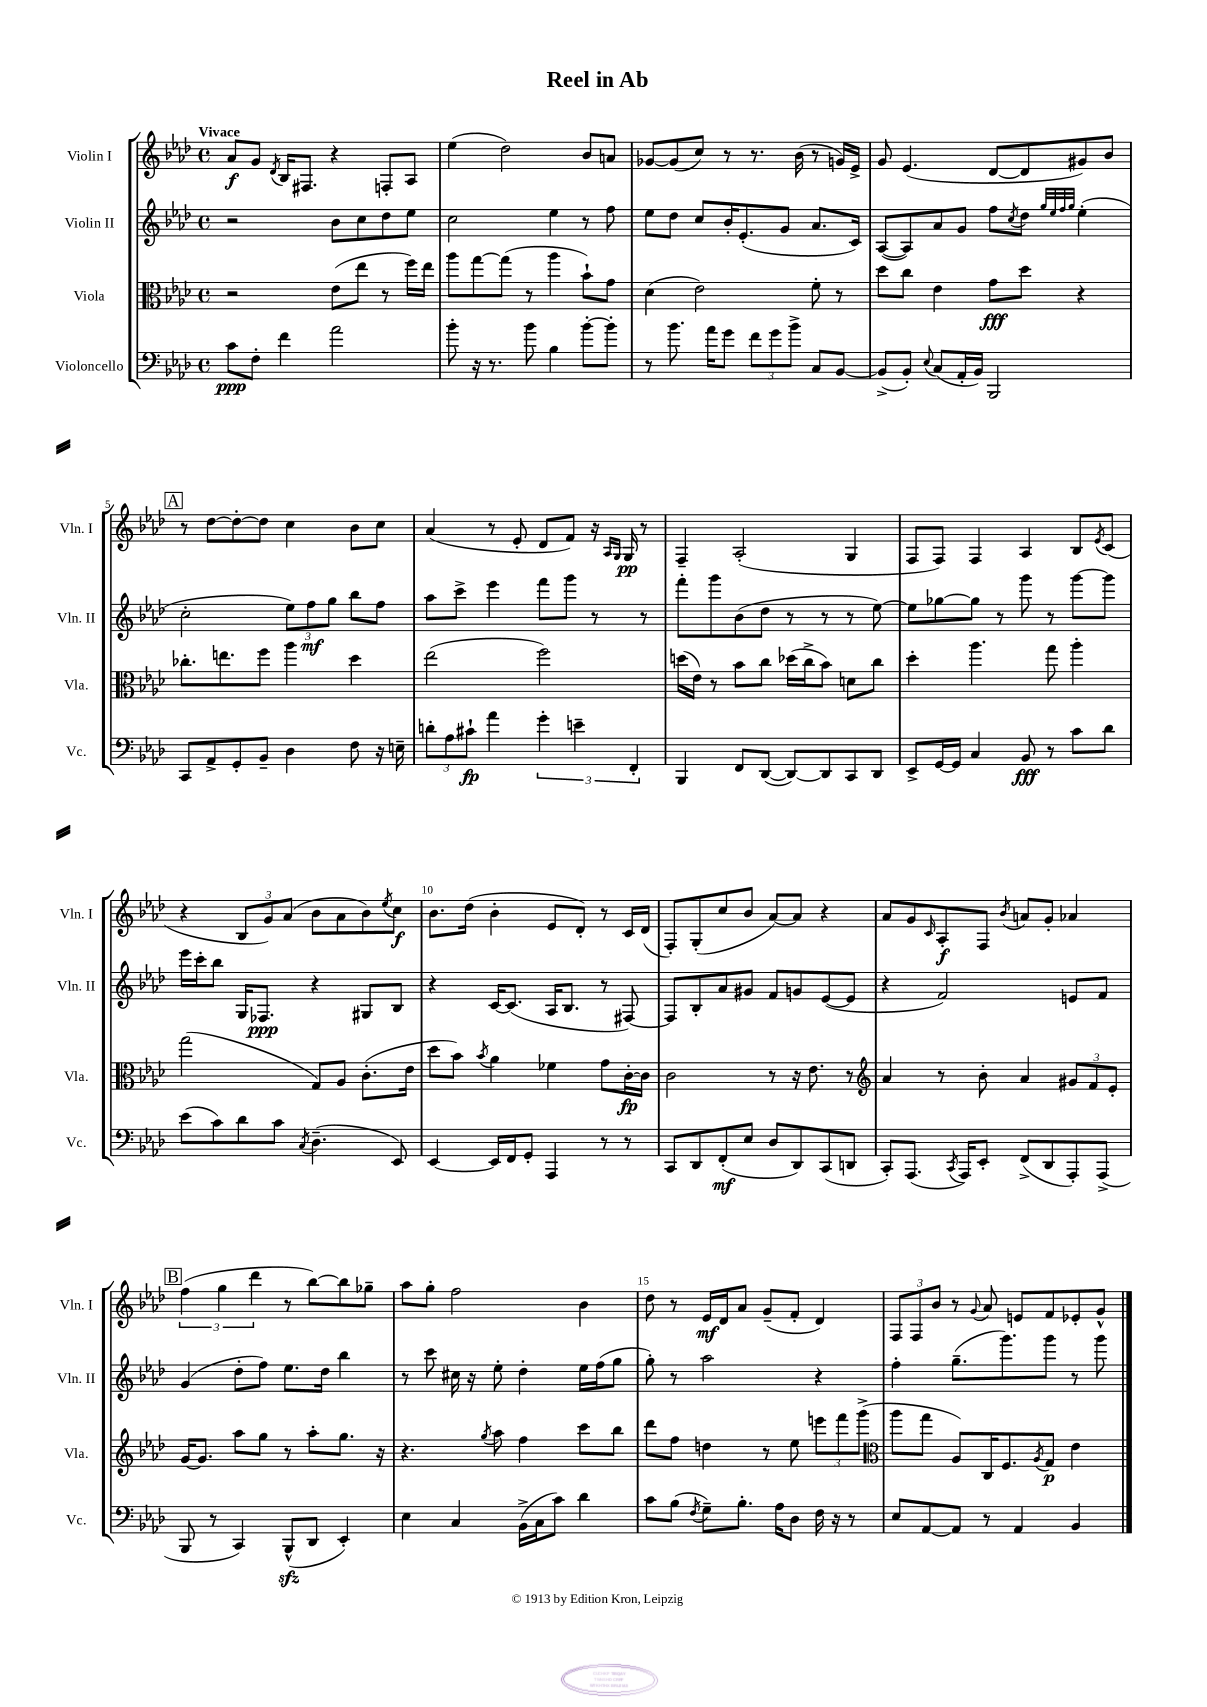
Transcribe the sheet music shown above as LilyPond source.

\header { title = "Reel in Ab" }
<<
\new StaffGroup <<
\new Staff = "s0" \with { instrumentName = "Violin I" shortInstrumentName = "Vln. I" } {
    \clef treble \key aes \major \defaultTimeSignature \time 4/4 \tempo "Vivace"
    aes'8\f g'8 \acciaccatura { des'8 } bes16 fis8. r4 f8-. aes8 |
    ees''4( des''2) bes'8 a'8 |
    ges'8~ ges'8( c''8) r8 r8. bes'16( r8 g'16) ees'16-> |
    g'8 ees'4.( des'8~ des'8 gis'8) bes'8 |
    \mark \markup { \box "A" } r8 des''8~ des''8~-. des''8 c''4 bes'8 c''8 |
    aes'4( r8 ees'8-. des'8 f'8) r16 \grace { aes16 g16 } g16\pp r8 |
    f4-- aes2-.( g4 |
    f8 f8) f4 aes4 bes8 \acciaccatura { ees'8 } c'8( |
    r4 \tuplet 3/2 { bes8 g'8) aes'8( } bes'8 aes'8 bes'8) \acciaccatura { ees''8 } c''8\f |
    bes'8. des''16( bes'4-. ees'8 des'8-.) r8 c'16 des'16( |
    f8-.) g8-.( c''8 bes'8 aes'8~) aes'8 r4 |
    aes'8 g'8 \grace { c'16 } aes8-.\f f8 \acciaccatura { bes'8 } a'8 g'8-. aes'4 |
    \mark \markup { \box "B" } \tuplet 3/2 { f''4( g''4 des'''4 } r8 bes''8~) bes''8 ges''8-- |
    aes''8 g''8-. f''2 bes'4 |
    des''8 r8 ees'16\mf des'16 aes'8 g'8--( f'8-. des'4) |
    \tuplet 3/2 { f8 f8 bes'8 } r8 \appoggiatura { g'8 } aes'8 e'8 f'8 ees'8-. g'8-^ \bar "|." |
}
\new Staff = "s1" \with { instrumentName = "Violin II" shortInstrumentName = "Vln. II" } {
    \clef treble \key aes \major \defaultTimeSignature \time 4/4
    r2 bes'8 c''8 des''8 ees''8 |
    c''2 ees''4 r8 f''8 |
    ees''8 des''8 c''8 bes'16-. ees'8.-.( g'8 aes'8. c'16) |
    aes8~( aes8) aes'8 g'8 f''8 \acciaccatura { c''8 } des''8 \grace { g''32 ees''32 f''32 g''32 } ees''4-.( |
    \mark \markup { \box "A" } c''2-. \tuplet 3/2 { ees''8) f''8\mf g''8 } bes''8 f''8 |
    aes''8 c'''8-> ees'''4 f'''8 g'''8 r8 r8 |
    f'''8-. g'''8 bes'8( des''8 r8 r8 r8 ees''8~) |
    ees''8 ges''8~ ges''8 r8 g'''8 r8 g'''8~ g'''8 |
    ees'''16 c'''16-. bes''8 g16 fes8.\ppp r4 gis8 bes8 |
    r4 c'16~ c'8.( aes16 bes8. r8 fis8~) |
    fis8 bes8-. aes'8 gis'8 f'8 g'8 ees'8~( ees'8 |
    r4 f'2) e'8 f'8 |
    \mark \markup { \box "B" } g'4( des''8-. f''8) ees''8. des''16 bes''4 |
    r8 c'''8 cis''16 r16 ees''8-. des''4-. ees''16 f''16( g''8 |
    g''8-.) r8 aes''2 r4 |
    f''4-. g''8.--( g'''8.) g'''8 r8 g'''8 \bar "|." |
}
\new Staff = "s2" \with { instrumentName = "Viola" shortInstrumentName = "Vla." } {
    \clef alto \key aes \major \defaultTimeSignature \time 4/4
    r2 ees'8( ees''8 r8 f''16) ees''16 |
    aes''8 g''8~ g''8( r8 aes''4 bes'8-!) g'8 |
    des'4( ees'2) f'8-. r8 |
    des''8 c''8 ees'4 g'8\fff des''8 r4 |
    \mark \markup { \box "A" } ces''8.-. e''8. f''8 aes''4 des''4 |
    ees''2( f''2) |
    d''16( ees'16) r8 bes'8 c''8 des''16( c''16-> bes'8) d'8 c''8 |
    des''4-. aes''4. g''8 aes''4-. |
    g''2( g8) aes8 c'8.-.( ees'16 |
    des''8 bes'8) \acciaccatura { bes'8 } aes'4 fes'4 g'8 c'16~-.\fp c'16 |
    c'2 r8 r16 ees'8. r8 |
    \clef treble aes'4 r8 bes'8-. aes'4 \tuplet 3/2 { gis'8 f'8 ees'8-. } |
    \mark \markup { \box "B" } g'16~ g'8. aes''8 g''8 r8 aes''8-. g''8. r16 |
    r4. \acciaccatura { g''8 } aes''8 f''4 c'''8 bes''8 |
    des'''8 f''8 d''4 r8 ees''8 \tuplet 3/2 { e'''8 f'''8 g'''8->( } |
    \clef alto aes''8 g''8 aes8) c16 f8. \acciaccatura { aes8 } g8\p ees'4 \bar "|." |
}
\new Staff = "s3" \with { instrumentName = "Violoncello" shortInstrumentName = "Vc." } {
    \clef bass \key aes \major \defaultTimeSignature \time 4/4
    c'8\ppp f8-. f'4 aes'2 |
    bes'8-. r16 r8. bes'8 bes4 bes'8~-. bes'8-. |
    r8 bes'8. aes'16 g'8 \tuplet 3/2 { f'8 g'8 bes'8-> } c8 bes,8~ |
    bes,8->( bes,8-.) \appoggiatura { ees8 } c8( aes,16-. bes,16) bes,,2 |
    \mark \markup { \box "A" } c,8 aes,8-> g,8-. bes,8-- des4 f8 r16 e16-- |
    \tuplet 3/2 { d'8-. aes8 cis'8-!\fp } aes'4 \tuplet 3/2 { g'4-. e'4-- f,4-. } |
    bes,,4 f,8 des,8~( des,8~) des,8 c,8 des,8 |
    ees,8-> g,16~ g,16 c4 bes,8\fff r8 c'8 des'8 |
    ees'8( c'8) des'8 c'8 \acciaccatura { c8 } des4.--( ees,8) |
    ees,4~ ees,16 f,16 g,8-. aes,,4 r8 r8 |
    c,8 des,8 f,8-.\mf( ees8 des8 des,8) c,8( d,8 |
    c,8-.) aes,,8.( \acciaccatura { c,8 } aes,,16) ees,8-. f,8->( des,8 aes,,8-.) aes,,8->( |
    \mark \markup { \box "B" } bes,,8 r8 c,4) bes,,8-^\sfz( des,8 ees,4-.) |
    ees4 c4 bes,16->( c16 c'8) des'4 |
    c'8 bes8( \acciaccatura { f8 } g8--) bes8.-. aes16 des8 f16 r16 r8 |
    ees8 aes,8~ aes,8 r8 aes,4 bes,4 \bar "|." |
}
>>
>>
\layout { \context { \Score \override BarNumber.break-visibility = ##(#f #t #t) barNumberVisibility = #(every-nth-bar-number-visible 5) } }
